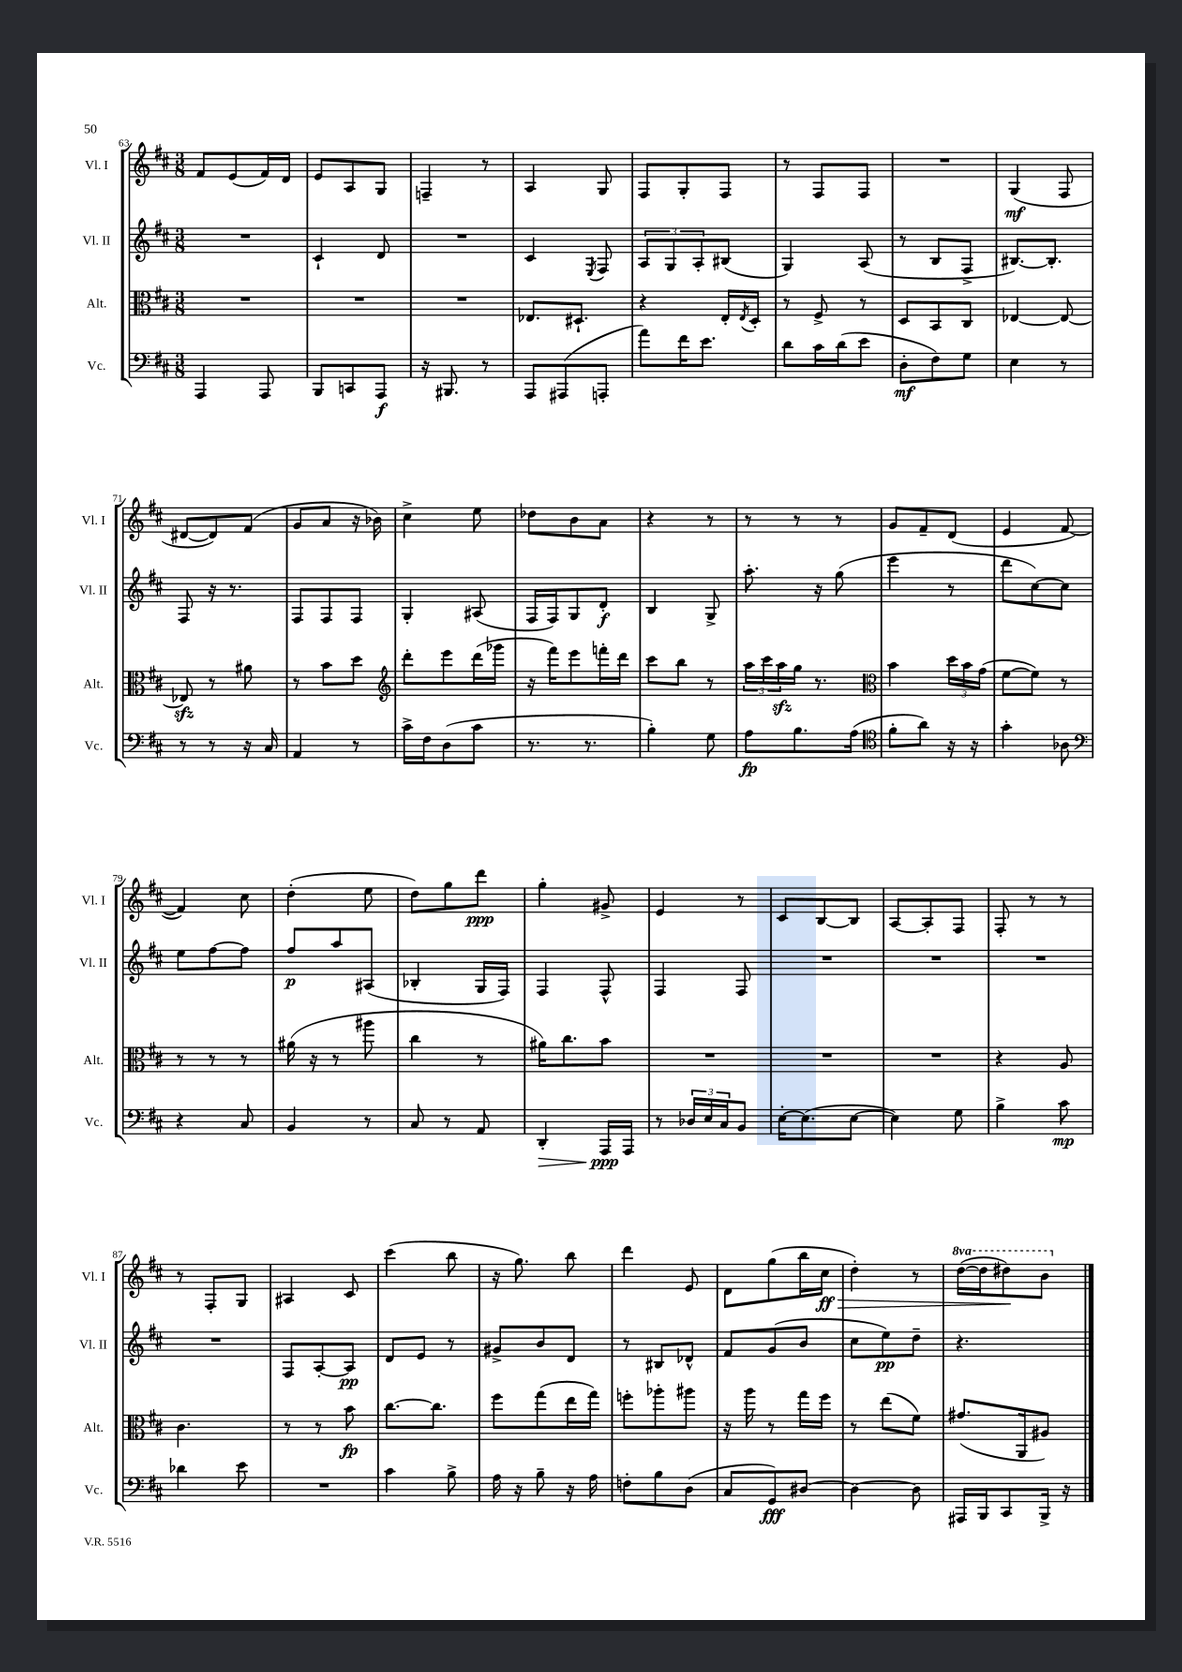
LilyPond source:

<<
\new StaffGroup <<
\new Staff = "s0" \with { instrumentName = "Vl. I" shortInstrumentName = "Vl. I" } {
    \clef treble \key d \major \numericTimeSignature \time 3/8 \set Staff.ottavationMarkups = #ottavation-simple-ordinals
    fis'8 e'8( fis'16) d'16 |
    e'8 a8 g8 |
    f4-- r8 |
    a4 g8 |
    fis8 g8-. fis8 |
    r8 fis8 fis8 |
    R4. |
    g4\mf( fis8 |
    dis'8~ dis'8) fis'8( |
    g'8 a'8 r16 bes'16) |
    cis''4-> e''8 |
    des''8 b'8 a'8 |
    r4 r8 |
    r8 r8 r8 |
    g'8 fis'8-- d'8( |
    e'4 fis'8~ |
    fis'4) cis''8 |
    d''4-.( e''8 |
    d''8) g''8 d'''8\ppp |
    g''4-. gis'8-> |
    e'4 r8 |
    cis'8 b8~ b8 |
    a8~ a8-. fis8 |
    fis8-. r8 r8 |
    r8 fis8-. g8 |
    ais4 cis'8 |
    cis'''4( b''8 |
    r16 g''8.) b''8 |
    d'''4 e'8 |
    d'8 g''8( b''16 cis''16\ff\> |
    d''4-.) r8 |
    \ottava #1 d'''16~( d'''16 dis'''8\!) b''8 \ottava #0 \bar "|." |
}
\new Staff = "s1" \with { instrumentName = "Vl. II" shortInstrumentName = "Vl. II" } {
    \clef treble \key d \major \numericTimeSignature \time 3/8
    R4. |
    cis'4-! d'8 |
    R4. |
    cis'4 \acciaccatura { e8 } fis8 |
    \tuplet 3/2 { a8 g8 a8-. } bis8( |
    g4) a8( |
    r8 b8 fis8-> |
    bis8.~) bis8.-. |
    fis8 r16 r8. |
    fis8 fis8 fis8 |
    g4-. ais8( |
    fis16 fis16) g8 d'8-.\f |
    b4 g8-> |
    a''8.-. r16 g''8( |
    e'''4 r8 |
    d'''8 cis''8~) cis''8 |
    e''8 fis''8~ fis''8 |
    fis''8\p a''8 ais8( |
    bes4-. g16 fis16) |
    fis4 fis8-^ |
    fis4 fis8 |
    R4. |
    R4. |
    R4. |
    R4. |
    fis8 a8~-. a8\pp |
    d'8 e'8 r8 |
    gis'8-> b'8 d'8 |
    r8 bis8 des'8-^ |
    fis'8 g'8( b'8 |
    cis''8 e''8\pp) d''8-- |
    r4. \bar "|." |
}
\new Staff = "s2" \with { instrumentName = "Alt." shortInstrumentName = "Alt." } {
    \clef alto \key d \major \numericTimeSignature \time 3/8
    R4. |
    R4. |
    R4. |
    ees8. dis8.-! |
    r4 e16-. \acciaccatura { e8 } d16-. |
    r8 fis8-> r8 |
    d8 b,8 cis8 |
    ees4~ ees8~ |
    ees8\sfz r8 ais'8 |
    r8 b'8 d''8 |
    \clef treble d'''8-. e'''8 d'''16( ges'''16 |
    r16 fis'''16) e'''8 f'''16-. d'''16 |
    cis'''8 b''8 r8 |
    \tuplet 3/2 { a''16 cis'''16 a''16\sfz } g''16 r8. |
    \clef alto b'4 \tuplet 3/2 { d''16 b'16 g'16( } |
    fis'8~ fis'8) r8 |
    r8 r8 r8 |
    ais'16( r16 r8 ais''8 |
    cis''4 r8 |
    ais'16) cis''8. b'8 |
    R4. |
    R4. |
    R4. |
    r4 a8 |
    cis'4. |
    r8 r8 b'8\fp |
    cis''8.~ cis''8. |
    fis''8 g''8( e''16 g''16) |
    f''8-. aes''8-. ais''8 |
    r16 a''16 r8 g''16 fis''16 |
    r8 e''8( fis'8) |
    gis'8.( a,16 ais8) \bar "|." |
}
\new Staff = "s3" \with { instrumentName = "Vc." shortInstrumentName = "Vc." } {
    \clef bass \key d \major \numericTimeSignature \time 3/8
    a,,4 a,,8 |
    b,,8 c,8 a,,8\f |
    r16 bis,,8. r8 |
    a,,8 ais,,8( a,,8-. |
    a'8) fis'16 e'8. |
    d'8 cis'16 d'16( e'8 |
    d8-.\mf fis8) g8 |
    e4 r8 |
    r8 r8 r16 cis16 |
    a,4 r8 |
    cis'16-> fis16 d8( cis'8 |
    r8. r8. |
    b4-.) g8 |
    a8\fp b8. a16( |
    \clef tenor fis'8-. a'8) r16 r16 |
    g'4-. aes8 |
    \clef bass r4 cis8 |
    b,4 r8 |
    cis8 r8 a,8 |
    d,4-.\> a,,16\ppp\! a,,16 |
    r8 \tuplet 3/2 { des16 e16 cis16 } b,8 |
    e16~-. e8.( e8~ |
    e4) g8 |
    b4-> cis'8\mp |
    des'4 e'8 |
    R4. |
    cis'4 b8-> |
    a16 r16 b8-- r16 a16 |
    f8-. b8 d8( |
    cis8 g,8\fff) dis8~ |
    dis4~ dis8 |
    ais,,16 b,,16 cis,8 b,,16-> r16 \bar "|." |
}
>>
>>
\layout { \context { \Score currentBarNumber = #63 } }
